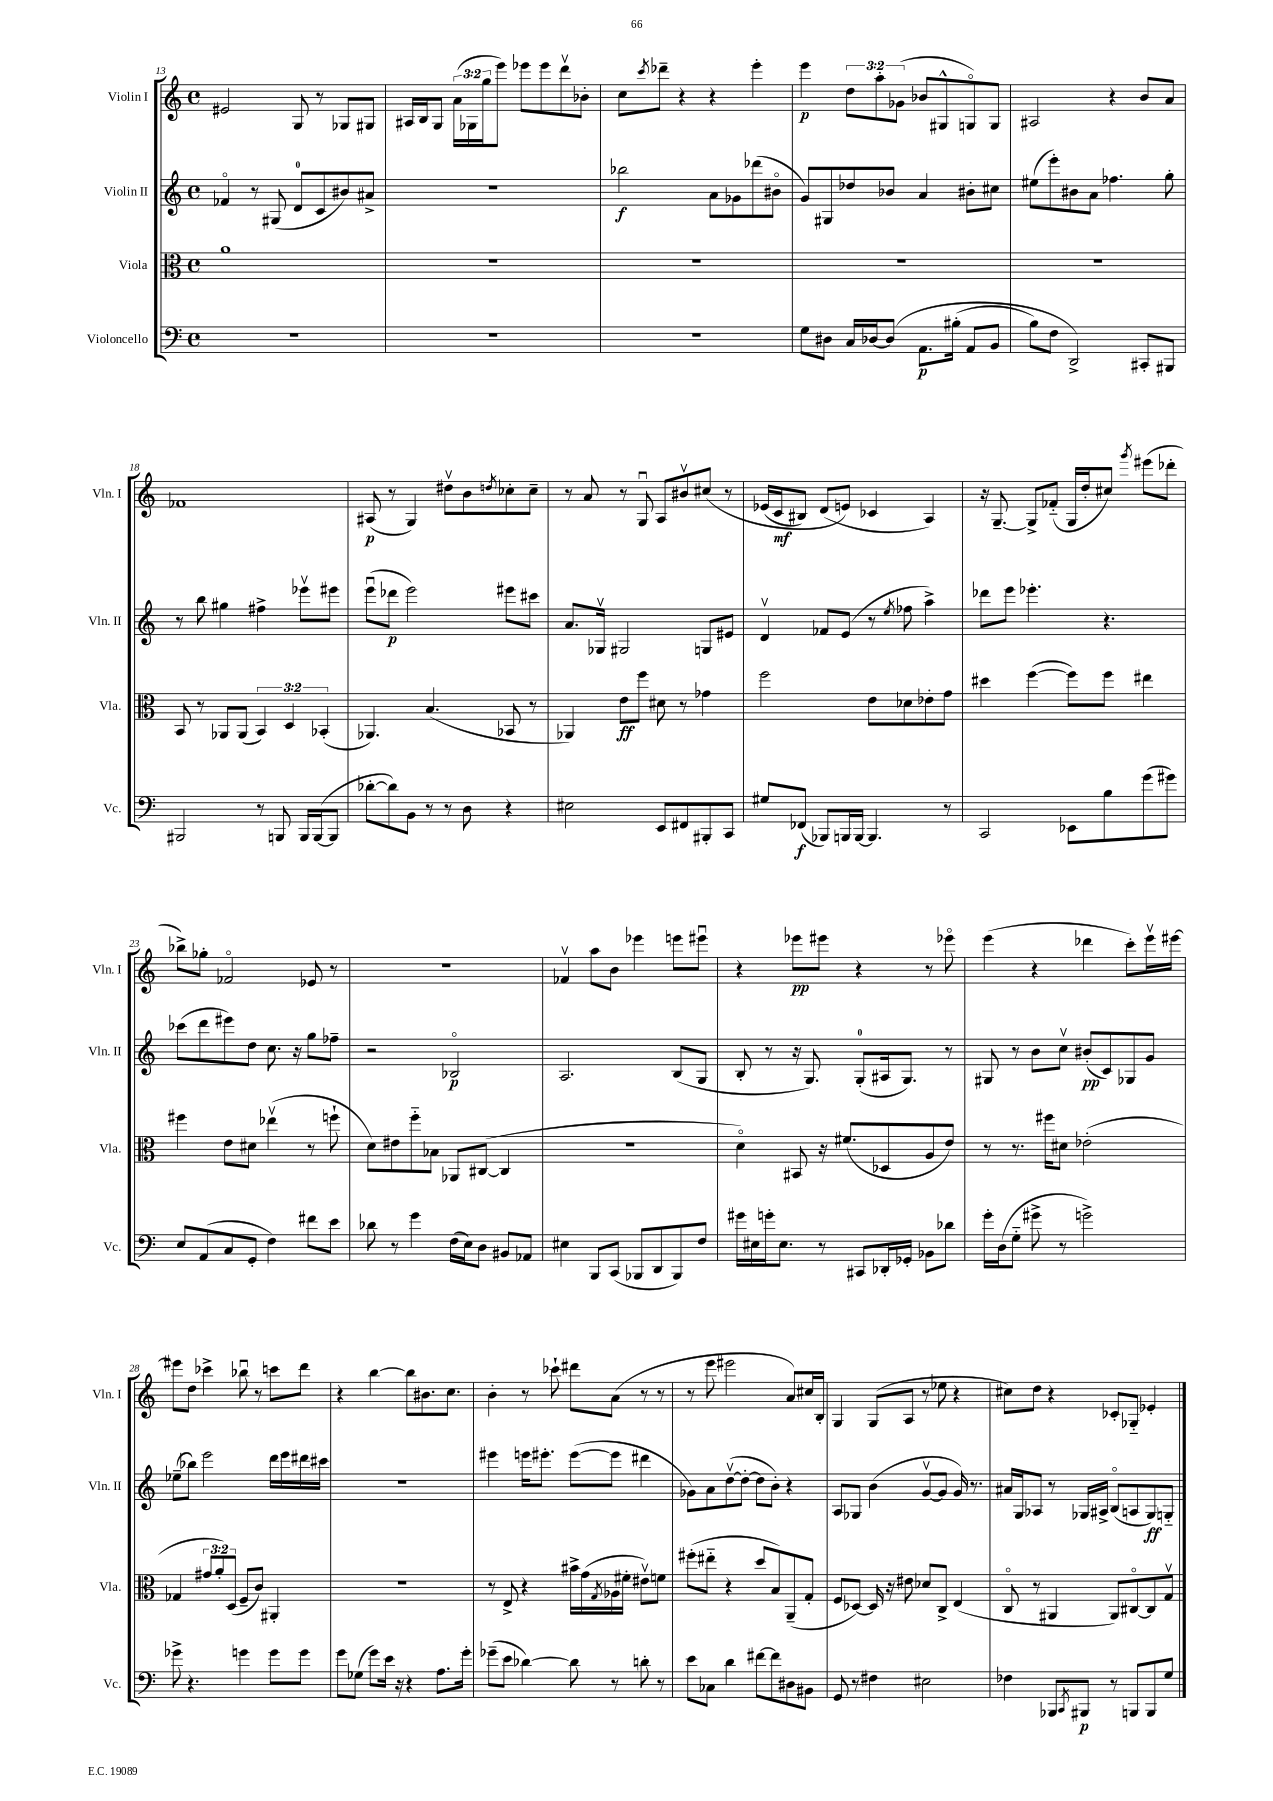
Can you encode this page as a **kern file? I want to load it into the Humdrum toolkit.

**kern	**kern	**kern	**kern
*staff4	*staff3	*staff2	*staff1
*clefF4	*clefC3	*clefG2	*clefG2
*k[]	*k[]	*k[]	*k[]
*M4/4	*M4/4	*M4/4	*M4/4
*met(c)	*met(c)	*met(c)	*met(c)
1r	1a	4f-o	2e#
.	.	8r	.
.	.	(8G#	.
.	.	8d	8G
.	.	8c	8r
.	.	8b#)	8G-
.	.	8a#^	8G#
=	=	=	=
1r	1r	1r	16A#
.	.	.	16B
.	.	.	8G
.	.	.	(24a
.	.	.	24G-
.	.	.	24gg
.	.	.	8eee)
.	.	.	8eee-
.	.	.	8eee-
.	.	.	8dddv
.	.	.	8b-'
=	=	=	=
1r	1r	2bb-	8cc
.	.	.	8qccc
.	.	.	8ddd-~
.	.	.	4r
.	.	8a	4r
.	.	8g-	.
.	.	(8ddd-	4eee'
.	.	8b#o	.
=	=	=	=
8G	1r	8g)	4eee
8D#	.	8G#	.
16C	.	8dd-	12dd
[16D-	.	.	.
.	.	.	12aa'
&(8D-]	.	8b-	.
.	.	.	(12g-
8.AA	.	4a	8b-
.	.	.	8G#^^
(16B#'	.	.	.
8AA	.	8b#'	8Go)
8BB	.	8cc#	8G
=	=	=	=
8B)	1r	(8ee#	2A#
8F	.	8eee')	.
2DD^&)	.	8b#	.
.	.	8a	.
.	.	4.ff-	4r
8CC#'	.	.	8b
8BBB#	.	8gg'	8a
=	=	=	=
2BBB#	8BB	8r	1f-
.	8r	8bb	.
.	8AA-	4gg#	.
.	(8AA-	.	.
8r	6BB)	4ff#^	.
8BBB	.	.	.
.	6D	.	.
16BBB	.	8eee-v	.
([16BBB	.	.	.
.	(6BB-'	.	.
8BBB]	.	8eee#	.
=	=	=	=
[8d-'	4.AA-)	(8eeeu	(8A#
8d-])	.	8ddd-	8r
8BB	.	2eee)	4G)
8r	(4.B	.	.
8r	.	.	8dd#v
8D	.	.	8b
.	.	.	8qdd
4r	8BB-	8eee#	8cc-'
.	8r	8ccc#	8cc-~
=	=	=	=
2E#	4AA-)	8.a	8r
.	.	.	8a
.	.	16G-v	.
.	8e	2G#	8r
.	8ff	.	8Gu
8EE	8d#	.	8A
8FF#	8r	.	8b#v
8BBB#'	4g-	8G	&(8cc#
8CC	.	8e#	8r
=	=	=	=
8G#	2ff	4dv	(16e-
.	.	.	16c
(8FF-	.	.	8B#)
8BBB-)	.	8f-	(8d
16BBB	.	(8e	8e&)
[16BBB	.	.	.
4.BBB]	8e	8r	4c-
.	.	8qee	.
.	8d-	8ff-	.
.	8e-'	4aa^)	4A)
8r	8g	.	.
=	=	=	=
2CC	4dd#	8ddd-	16r
.	.	.	[8.G~
.	.	8eee	.
.	([4ff	4.eee-'	8G^]
.	.	.	(8f-'~
8EE-	8ff])	.	16G
.	.	.	16dd'
8B	8ff	4.r	8cc#)
.	.	.	8qggg
(8g	4ee#	.	(8eee#
8g#)	.	.	8ddd-'
=	=	=	=
8E	4ff#	(8ccc-	8bb-^)
(8AA	.	8ddd	8gg-'
8C	8e	8eee#)	2f-o
8GG'	8d#	8dd	.
4F)	(4ee-v	8.cc	.
.	.	16r	.
8f#	8r	8gg	8e-
8e	8ff`	8ff-~	8r
=	=	=	=
8d-	8d)	2r	1r
8r	8e#	.	.
4g	8ff'~	.	.
.	8B-	.	.
(16F	8AA-	2B-o	.
16E)	.	.	.
8D	([8C#	.	.
8BB#	4C#]	.	.
8AA-	.	.	.
=	=	=	=
4E#	1r	2.A	4f-v
8BBB	.	.	8aa
(8CC	.	.	8b
8BBB-	.	.	4eee-
8DD	.	.	.
8BBB-)	.	(8B	8eee
8F	.	8G	8eee#u
=	=	=	=
16g#	4do)	8B'	4r
16E#	.	.	.
16g'	.	8r	.
8.E#	.	.	.
.	8BB#	16r	8eee-
.	.	8.G)	.
8r	16r	.	8eee#
.	(8.f#	.	.
8CC#	.	(8G'	4r
16DD-'	8D-	16A#	.
16GG-'	.	8.G)	.
8BB-	8A	.	8r
8d-	8e)	8r	8eee-o
=	=	=	=
16g'	8r	8G#	(4eee
(16D	.	.	.
8G'~	8.r	8r	.
8g#^	.	8b	4r
.	16ff#	.	.
8r	8d#	8ccv	.
2g^)	(2e-'	(8b#'	4ddd-
.	.	8c)	.
.	.	8G-	8ccc')
.	.	8g	16eeev
.	.	.	[16eee#
=	=	=	=
8g-^	4G-	(8ee-~	8eee#]
4.r	.	8bb-)	8dd
.	12g#	2eee	4ccc-^
.	12a')	.	.
.	(12D	.	.
4g	8F~	.	8bb-u
.	8c)	.	8r
8g	4AA#'	16ddd	8ccc
.	.	16eee	.
8g	.	16ddd#	8ddd
.	.	16ccc#	.
=	=	=	=
8g	1r	1r	4r
(8G-	.	.	.
8g)	.	.	[4bb
16e	.	.	.
16r	.	.	.
4r	.	.	8bb]
.	.	.	8.b#
8.A	.	.	.
.	.	.	8.cc
16g'	.	.	.
=	=	=	=
(8g-~	8r	4eee#	4b'
8e	8E^	.	.
[4d-)	4r	16eee	8r
.	.	8.eee#'	.
.	.	.	8ccc-`
8d-]	16b#^	([8eee#	8ddd#
.	(16g	.	.
.	8qG	.	.
8r	16A-	8eee#]	(8a
.	16f#'	.	.
8d'	8e#v)	4ddd#	8r
8r	8f	.	8r
=	=	=	=
8e	(8ff#'	8g-)	8r
8C-	8ee#'~	8a	8eee
4d	4r	([8ddv	2eee#
.	.	8dd'_	.
[8f#	8dd	8dd]	.
8f#]	8B)	8b')	.
8D#	(8AA~	4r	8a)
8BB#	8G'	.	16cc#
.	.	.	16B'
=	=	=	=
8GG	8F	8A	4G
8r	[8D-)	8G-	.
4F#	16D-]	(4b	(8G
.	16r	.	.
.	8e#	.	8A
2E#	8d-	[8gv	8r
.	8C^	8g]	8ee-
.	(4E	16g)	4r
.	.	8.r	.
=	=	=	=
4F-	8Co	16a#	8cc#)
.	.	16G	.
.	8r	8A-	8dd
8BBB-	4AA#	8r	4r
8qCC	.	.	.
8BBB#	.	16G-	.
.	.	16A#^	.
8r	8AA#)	(8Bo	8c-'
8BBB	[8C#o	8A	8G-'~
8BBB	8C#]	8G-)	4e-'
8G	8Gv	8G'~	.
==	==	==	==
*-	*-	*-	*-
